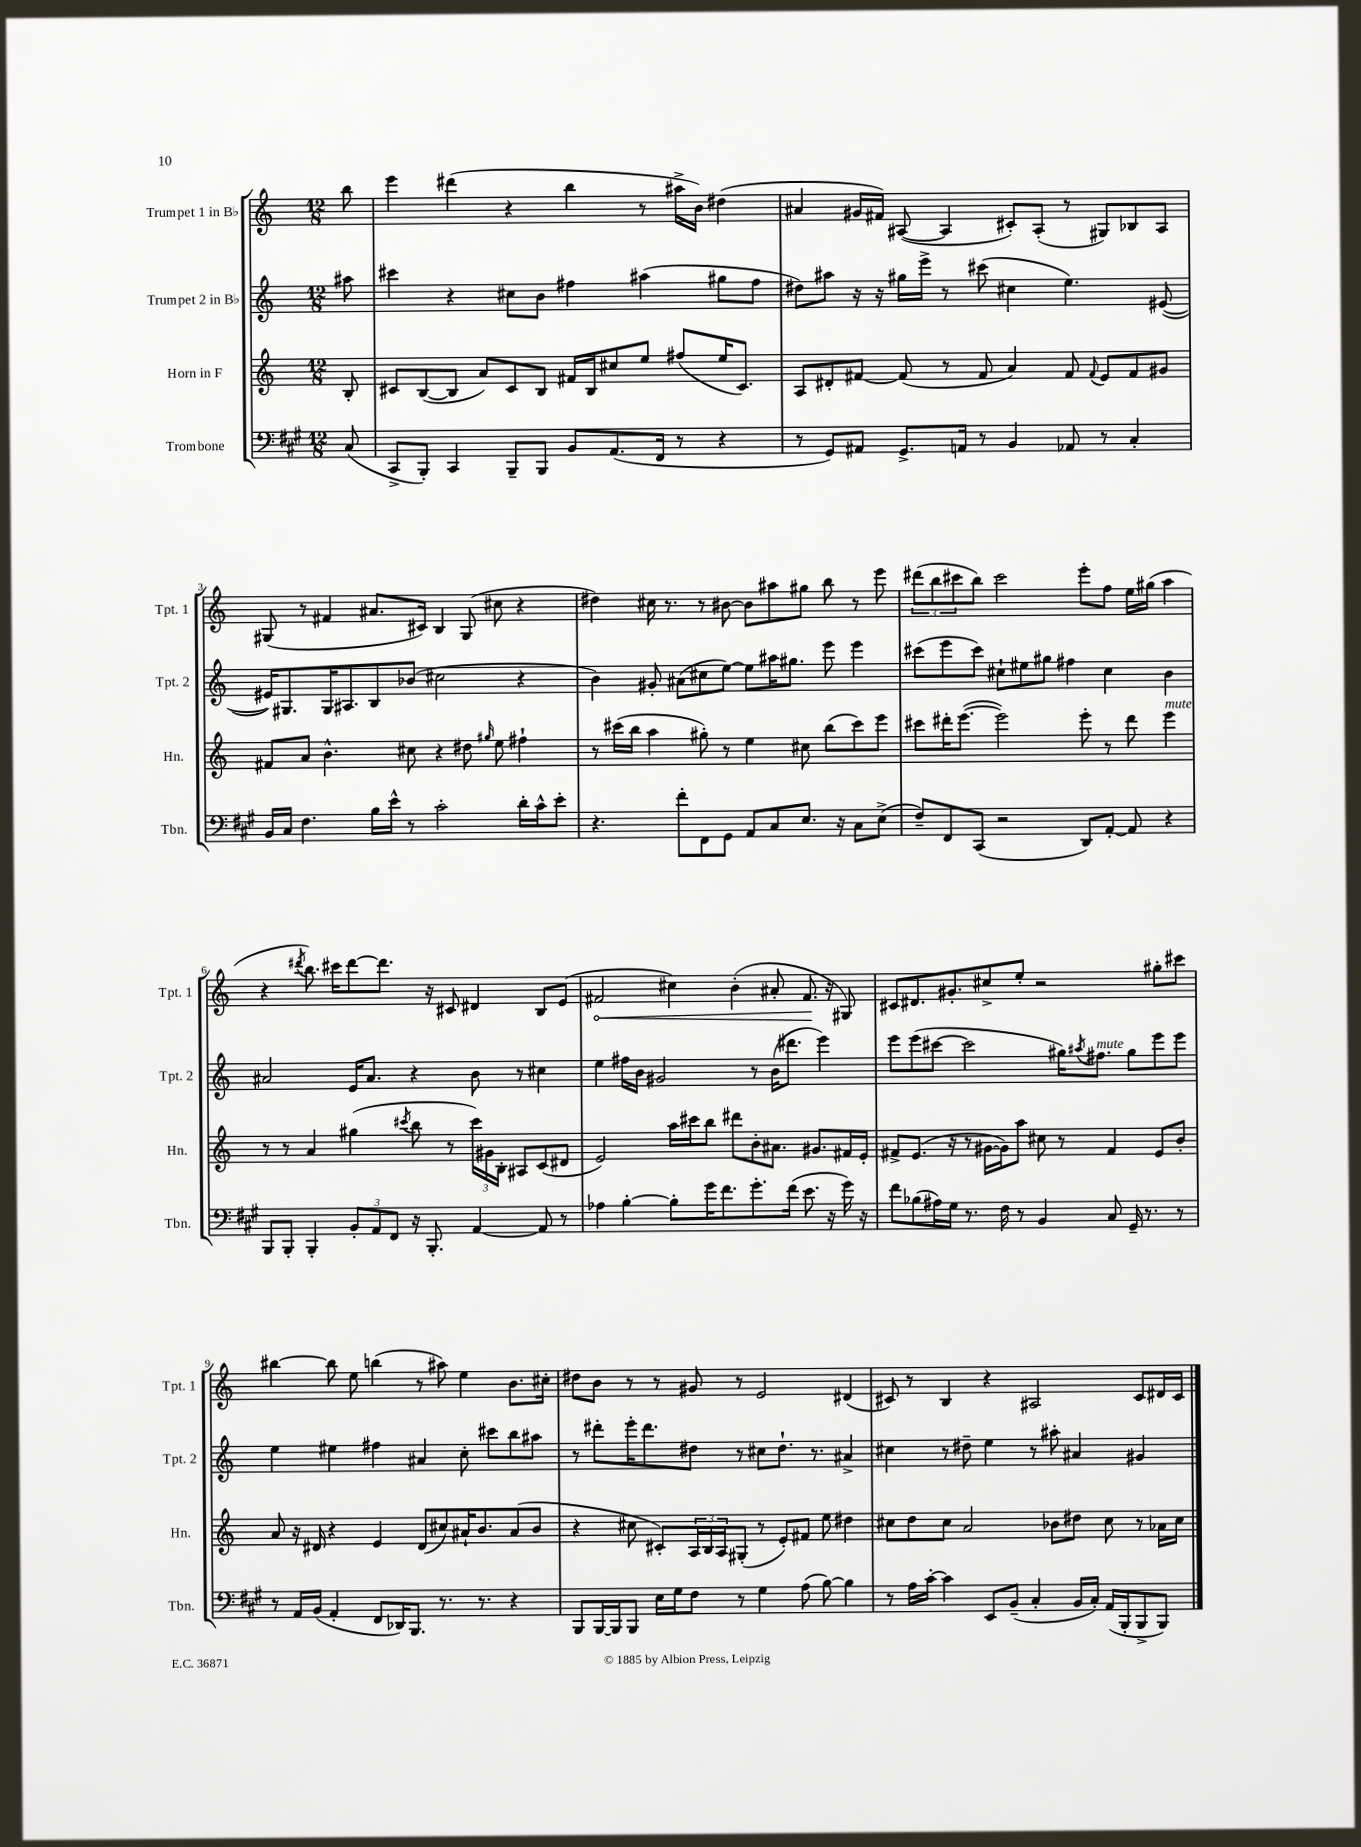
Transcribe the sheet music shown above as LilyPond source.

<<
\new StaffGroup <<
\new Staff = "s0" \with { instrumentName = "Trumpet 1 in Bb" shortInstrumentName = "Tpt. 1" } {
    \clef treble \key c \major \numericTimeSignature \time 12/8 \partial 8
    b''8 |
    e'''4 dis'''4( r4 b''4 r8 ais''16-> b'16) dis''4( |
    ais'4 gis'16 fis'16) ais8~( ais4 cis'8-.) ais8-.( r8 gis8) bes8 ais8 |
    gis8( r8 fis'4 ais'8. cis'16) b4 gis8( cis''8 r4 |
    dis''4) cis''16 r8. r8 bis'8~ bis'8 ais''8 gis''8 b''8 r8 e'''8 |
    \tuplet 3/2 { dis'''8( b''8 cis'''8 } b''8) cis'''2 e'''8-. f''8 e''16 gis''16( a''4 |
    r4 \acciaccatura { dis'''8 } b''8.) cis'''16 dis'''8~ dis'''8. r16 cis'8 dis'4 b8 e'8( |
    \once \override Hairpin.circled-tip = ##t fis'2\< cis''4) b'4-.( ais'8-. fis'8.\! r16 gis8) |
    cis'8 dis'8. gis'8.-. cis''8-> e''8-. r2 gis''8-. cis'''8 |
    bis''4~ bis''8 e''8 b''4( r8 ais''8) e''4 b'8. cis''16-. |
    dis''8 b'8 r8 r8 gis'8 r8 e'2 dis'4( |
    cis'8) r8 b4 r4 ais2 cis'8 dis'16 cis'16 \bar "|." |
}
\new Staff = "s1" \with { instrumentName = "Trumpet 2 in Bb" shortInstrumentName = "Tpt. 2" } {
    \clef treble \key c \major \numericTimeSignature \time 12/8 \partial 8
    ais''8 |
    cis'''4 r4 cis''8 b'8 fis''4 ais''4( gis''8 fis''8 |
    dis''8) ais''8 r16 r16 gis''16 e'''16-> r8 cis'''8( cis''4 e''4.) eis'8~( |
    eis'16) gis8. gis16 ais8. b8 bes'8( cis''2 r4 |
    b'4) gis'8-. ais'8( cis''8 e''8~) e''8 ais''16 gis''8. e'''8 e'''4 |
    cis'''8( e'''8 cis'''8) cis''8-! eis''8 gis''8 fis''4 cis''4 b'4 |
    ais'2 e'16 ais'8. r4 b'8 r8 cis''4 |
    e''4 fis''16 b'16 gis'2 r8 b'16( dis'''8. e'''4) |
    e'''8 e'''8( cis'''8~ cis'''2 gis''16) \acciaccatura { ais''8 } fis''8.^\markup { \italic "mute" } gis''8 e'''8 e'''8 |
    e''4 eis''4 fis''4 ais'4 c''8-. cis'''8 b''8 ais''8 |
    r8 dis'''8-. e'''16-. dis'''8. dis''8 r8 cis''8 dis''8.-! r8. ais'4-> |
    cis''4 r8 dis''8-- e''4 r8 ais''8-. ais'4 gis'4 \bar "|." |
}
\new Staff = "s2" \with { instrumentName = "Horn in F" shortInstrumentName = "Hn." } {
    \clef treble \key c \major \numericTimeSignature \time 12/8 \partial 8
    b8-. |
    cis'8 b8~( b8 a'8) cis'8 b8 fis'16 b16 cis''8 e''8 fis''8( e''16 cis'8.) |
    a8 dis'8-. fis'8~ fis'8( r8 fis'8 a'4) fis'8 \appoggiatura { fis'8 } e'8 fis'8 gis'8 |
    fis'8 a'8 b'4.-^ cis''8 r4 dis''8 \grace { gis''16 } e''8 fis''4-! |
    r8 cis'''16( b''16 a''4 gis''8-.) r8 e''4 cis''8 b''8( cis'''8) e'''8 |
    cis'''8 dis'''16-. e'''8.~( e'''2) e'''8-. r8 dis'''8 e'''4^\markup { \italic "mute" } |
    r8 r8 a'4 gis''4( \acciaccatura { cis'''8 } b''8 r8 \tuplet 3/2 { cis'''16) gis'16 b16-. } ais8 c'8( dis'8 |
    e'2) a''16 cis'''16 b''8 dis'''8 b'8-. ais'8. gis'8. fis'16 e'16-. |
    fis'8-> e'8.( r16 r8 gis'16~ gis'16) a''8 cis''8 r8 fis'4 e'8 b'8-. |
    a'8 r16 dis'16 r4 e'4 dis'8( cis''8) ais'16-! b'8. ais'8( b'8 |
    r4 cis''8 cis'8-.) \tuplet 3/2 { a16 b16 a16 } gis8-.( r8 e'8-.) fis'8 e''8 dis''4 |
    cis''8 d''8 cis''8 a'2 bes'8 dis''8 cis''8 r8 aes'16 cis''16 \bar "|." |
}
\new Staff = "s3" \with { instrumentName = "Trombone" shortInstrumentName = "Tbn." } {
    \clef bass \key a \major \numericTimeSignature \time 12/8 \partial 8
    cis8( |
    cis,8-> b,,8-.) cis,4 b,,8-- b,,8 b,8 a,8.( fis,16 r8 r4 |
    r8 gis,8) ais,8 gis,8.-> a,16 r8 b,4 aes,8 r8 cis4-. |
    b,16 cis16 fis4. b16 e'16-^ r8 cis'2-. d'16-. cis'16-^ e'8-. |
    r4. fis'8-. fis,8 gis,8 a,8 cis8 e8. r16 cis8 e8->( |
    fis8--) fis,8 cis,8( r2 d,8) a,8~-. a,8 r4 |
    b,,8 b,,8-. b,,4-. \tuplet 3/2 { b,8-. a,8 fis,8 } r16 b,,8.-. a,4~ a,8 r8 |
    aes4 b4~-. b8-. gis'16 fis'8. gis'8.-. fis'16( e'8. r16 gis'16) r16 |
    fis'8 bes8( ais16) gis16 r8. fis16 r8 b,4 cis8 gis,16-- r8. r8 |
    r8 a,16 b,16( a,4-. fis,8 des,16) b,,8. r8. r8. r4 |
    b,,8 b,,16~ b,,16 b,,8 e16 gis16 fis8 r8 gis4 a8( b8~) b4 |
    r8 a16 cis'16~-. cis'4 e,8 b,8--( cis4-. b,16 cis16-.) a,16( b,,16-. b,,8-> b,,8) \bar "|." |
}
>>
>>
